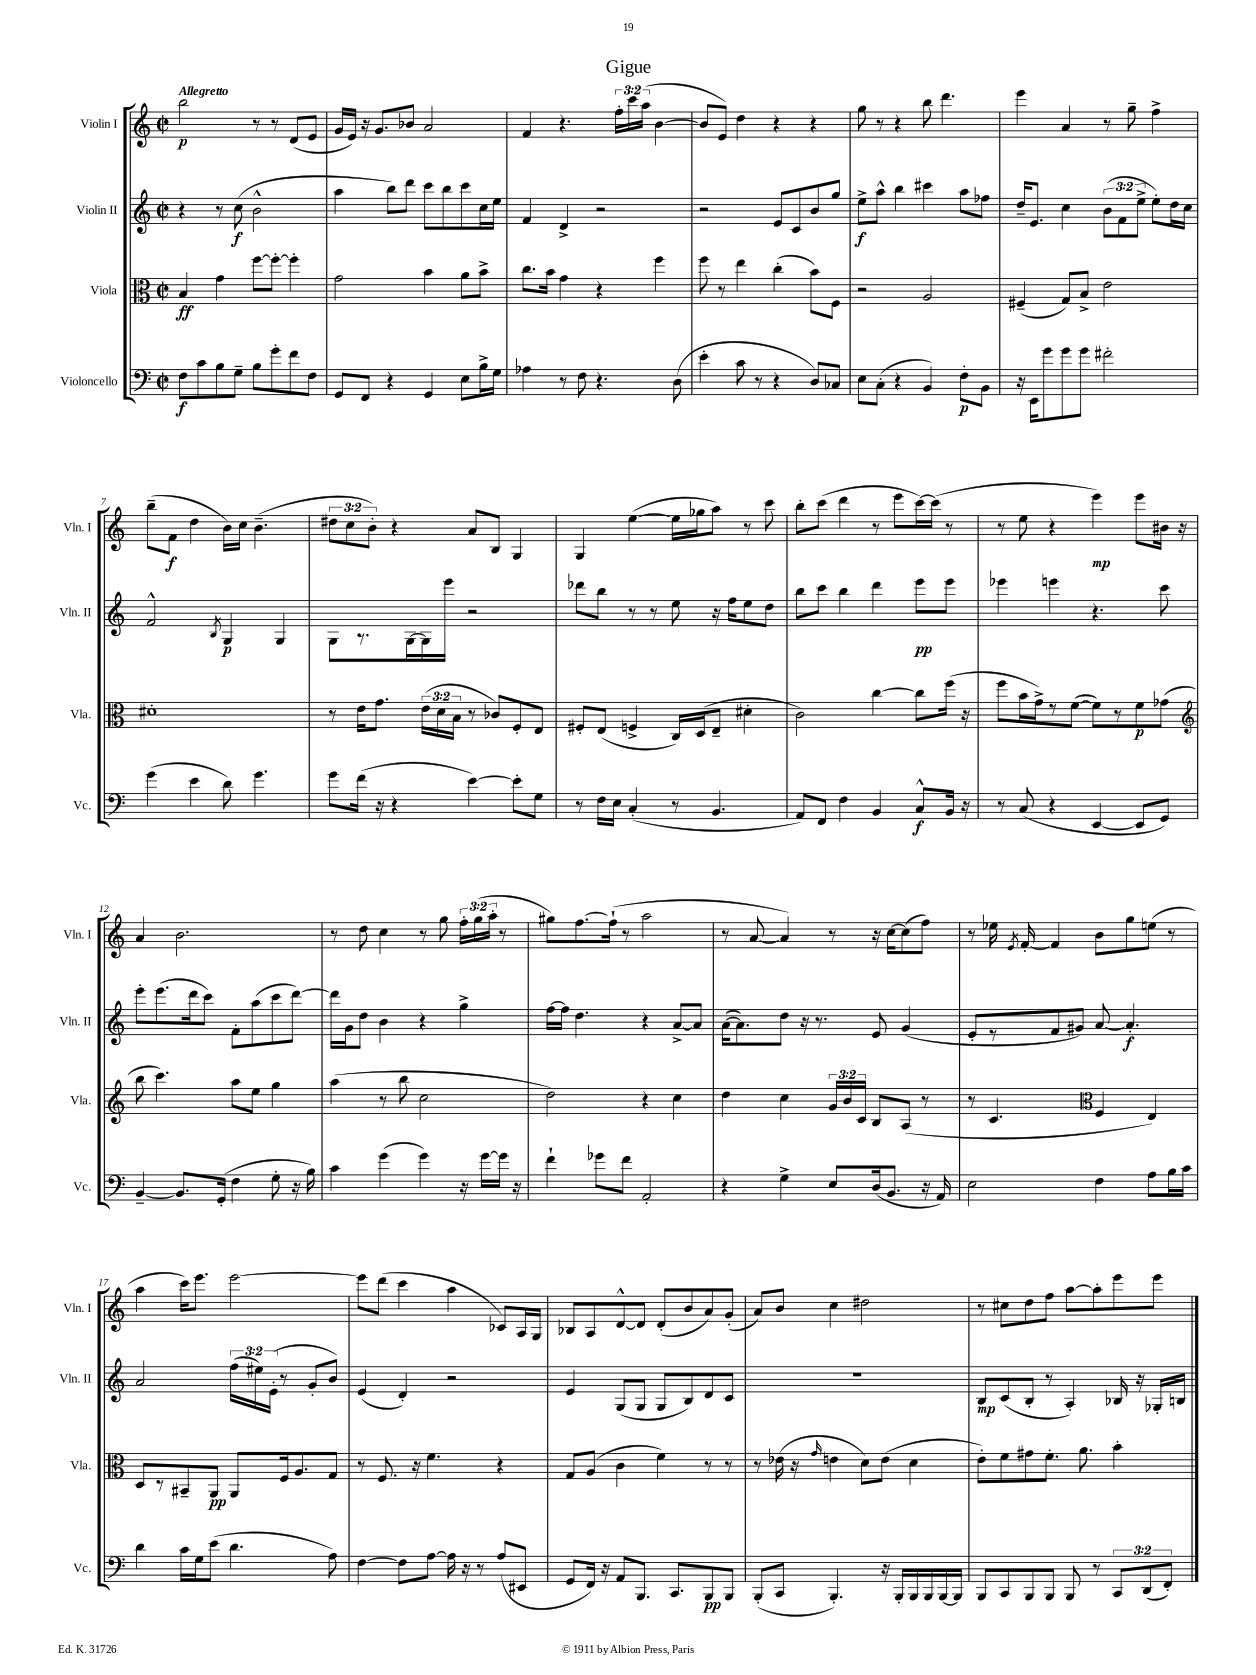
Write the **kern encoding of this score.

**kern	**kern	**kern	**kern
*staff4	*staff3	*staff2	*staff1
*clefF4	*clefC3	*clefG2	*clefG2
*k[]	*k[]	*k[]	*k[]
*M2/2	*M2/2	*M2/2	*M2/2
*met(c|)	*met(c|)	*met(c|)	*met(c|)
8F	4B	4r	2bb
8c	.	.	.
8B	4g	8r	.
8G~	.	(8cc	.
8B	[8ff	2b^^	8r
8g'	8ff'_	.	8r
8f	4ff']	.	(8d
8F	.	.	8e
=	=	=	=
8GG	2g	4aa	16g
.	.	.	16e)
8FF	.	.	16r
.	.	.	8.g
4r	.	8bb)	.
.	.	8ddd	8b-
4GG	4b	8ccc	2a
.	.	8bb	.
8E	8a	8ccc	.
16B^	8b^	16cc	.
16G	.	16ee	.
=	=	=	=
4A-	8.cc	4f	4f
.	16b	.	.
8r	4g	4d^	4.r
8F	.	.	.
4.r	4r	2r	.
.	.	.	24ff'
.	.	.	24ccc
.	.	.	(24aa
.	4ff	.	[4b
(8D	.	.	.
=	=	=	=
4e'	8ff	2r	8b]
.	8r	.	8e)
8c	4ee	.	4dd
8r	.	.	.
4r	(4cc'	8e	4r
.	.	8c	.
8D)	8b)	8b	4r
8C-	8F	8gg	.
=	=	=	=
8E	2r	8ee^	8gg
(8C'	.	8aa^^	8r
4r	.	4bb	4r
4BB)	2A	4ccc#	8bb
.	.	.	4.ddd
8F'	.	8aa	.
8BB	.	8ff-	.
=	=	=	=
16r	(4F#~	16dd~	4eee
16EE	.	8.e	.
8g	.	.	.
8g	8G)	4cc	4a
8g	8B^	.	.
2f#'	2e	(12b	8r
.	.	12f	.
.	.	.	8gg~
.	.	12ee^	.
.	.	8ee')	4ff^
.	.	16dd	.
.	.	16cc	.
=	=	=	=
(4g	1d#'	2f^^	(8bb~
.	.	.	8f
4e	.	.	4dd
.	.	8qB	.
8d)	.	4G	16b)
.	.	.	16cc
4.g	.	.	(4.b~
.	.	4G	.
=	=	=	=
8g	8r	8G	12dd#
.	.	.	12cc
(16f	16e	8.r	.
.	.	.	12b')
16r	8.g	.	.
4r	.	.	4r
.	.	[16G	.
.	(24e	16G]	.
.	24d	.	.
.	.	16eee	.
.	24B	.	.
[4e)	8r	2r	8a
.	8c-)	.	8B
8e']	8F'	.	4G
8G	8E	.	.
=	=	=	=
8r	8F#'	8ddd-	4G
16F	(8E	8bb	.
16E	.	.	.
(4C'	4F^	8r	([4ee
.	.	8r	.
8r	16C)	8ee	16ee]
.	(16D	.	16gg-
4.BB	8E~	16r	8aa)
.	.	16ff	.
.	4d#'	8ee	8r
.	.	8dd	8ccc
=	=	=	=
8AA)	2c)	8bb	8bb'
8FF	.	8ccc	(8ccc
4F	.	4bb	4ddd
4BB	[4cc	4ddd	8r
.	.	.	8eee
8C^^	8cc]	8eee	[16ccc)
.	.	.	(16ccc]
16BB	(16ff	8eee	8r
16r	16r	.	.
=	=	=	=
8r	8ff	4eee-	8r
(8C	16b	.	8ee
.	16g^)	.	.
4r	8r	4eee	4r
.	([8f	.	.
[4EE	8f])	4.r	4eee)
.	8r	.	.
8EE]	8f	.	8eee
8GG)	(8g-	8ccc	16b#
.	.	.	16r
=	=	=	=
*	*clefG2	*	*
[4BB~	8bb	8eee'	4a
.	4.ccc)	(8.eee	.
8.BB]	.	.	2.b
.	.	16ddd	.
.	.	8ccc)	.
(16GG'	.	.	.
4F	8aa	8f'	.
.	8ee	(8aa	.
8G'	4gg	8ccc	.
16r	.	[8ddd)	.
16B)	.	.	.
=	=	=	=
4c	(4aa	16ddd]	8r
.	.	16g	.
.	.	8dd	8dd
(4g	8r	4b	4cc
.	8bb	.	.
4g)	2cc	4r	8r
.	.	.	8gg
16r	.	4gg^	24ff'
.	.	.	(24gg
[16g	.	.	.
.	.	.	24aa'
16g]	.	.	8r
16r	.	.	.
=	=	=	=
4f`	2dd)	[16ff	8gg#)
.	.	16ff]	.
.	.	4.dd	[8.ff
8g-	.	.	.
.	.	.	(16ff`]
8f	.	.	8r
2AA'	4r	4r	2aa
.	4cc	[8a^	.
.	.	8a]	.
=	=	=	=
4r	4dd	([16a	8r
.	.	8.a])	.
.	.	.	[8a
4G^	4cc	8dd	4a])
.	.	16r	.
.	.	8.r	.
8E	24g	.	8r
.	24b	.	.
.	24c	.	.
(16D	8B	8e	16r
8.BB	.	.	[16cc
.	(8A	(4g	(8cc]
16r	8r	.	8ff)
16AA)	.	.	.
=	=	=	=
2E	8r	8e'	8r
.	4.c	8r	16ee-
.	.	.	8qe
.	.	.	[16f'
.	.	8f	4f]
.	.	8g#)	.
*	*clefC3	*	*
4F	4F	[8a	8b
.	.	4.a']	8gg
8A	4E)	.	(8ee
16B	.	.	8r
16c	.	.	.
=	=	=	=
4d	8D	2a	4aa
.	8r	.	.
16c	8BB#~	.	16ccc)
16G	.	.	8.eee
(8e	8AA	.	.
4.d	8AA	(24ff	[2eee
.	.	24ee#)	.
.	.	(24e'	.
.	16F	8r	.
.	8.A	.	.
.	.	8g'	.
8A)	8G	8b)	.
=	=	=	=
[4F	8r	(4e	8eee]
.	8.F	.	(8ddd
8F]	.	4d')	4ccc
.	16r	.	.
[8A	4.f	.	.
16A]	.	2r	4aa
16r	.	.	.
8r	.	.	.
(8A	4r	.	8c-)
8EE#	.	.	16A
.	.	.	16G
=	=	=	=
8GG	8G	4e	8B-
16FF)	(8A	.	8A
16r	.	.	.
8AA	4c	(8G	[8d^^
8.BBB	.	8G	8d]
.	4f)	8G	(8d'
8.CC	.	.	.
.	.	8B)	8b
8BBB	8r	8d	8a)
8BBB	8r	8c	(8g'
=	=	=	=
(8BBB'	8r	1r	8a)
8CC	(16e-	.	8b
.	16r	.	.
.	16qqg	.	.
4.BBB')	4e	.	4cc
.	8d)	.	2dd#
16r	(8e	.	.
16BBB'	.	.	.
16BBB	4d	.	.
16BBB	.	.	.
[16BBB	.	.	.
16BBB]	.	.	.
=	=	=	=
8BBB	8e')	8B	8r
8CC	8f	(8c	8cc#
8BBB	8g#	8B'	8dd
8BBB	8.f'	8r	8ff
8BBB	.	4A')	[8aa
.	8.a	.	.
8r	.	.	8aa']
12CC	4b'	16B-	8eee
.	.	16r	.
(12DD	.	.	.
.	.	16G-'	8eee
12FF')	.	.	.
.	.	16B	.
==	==	==	==
*-	*-	*-	*-
